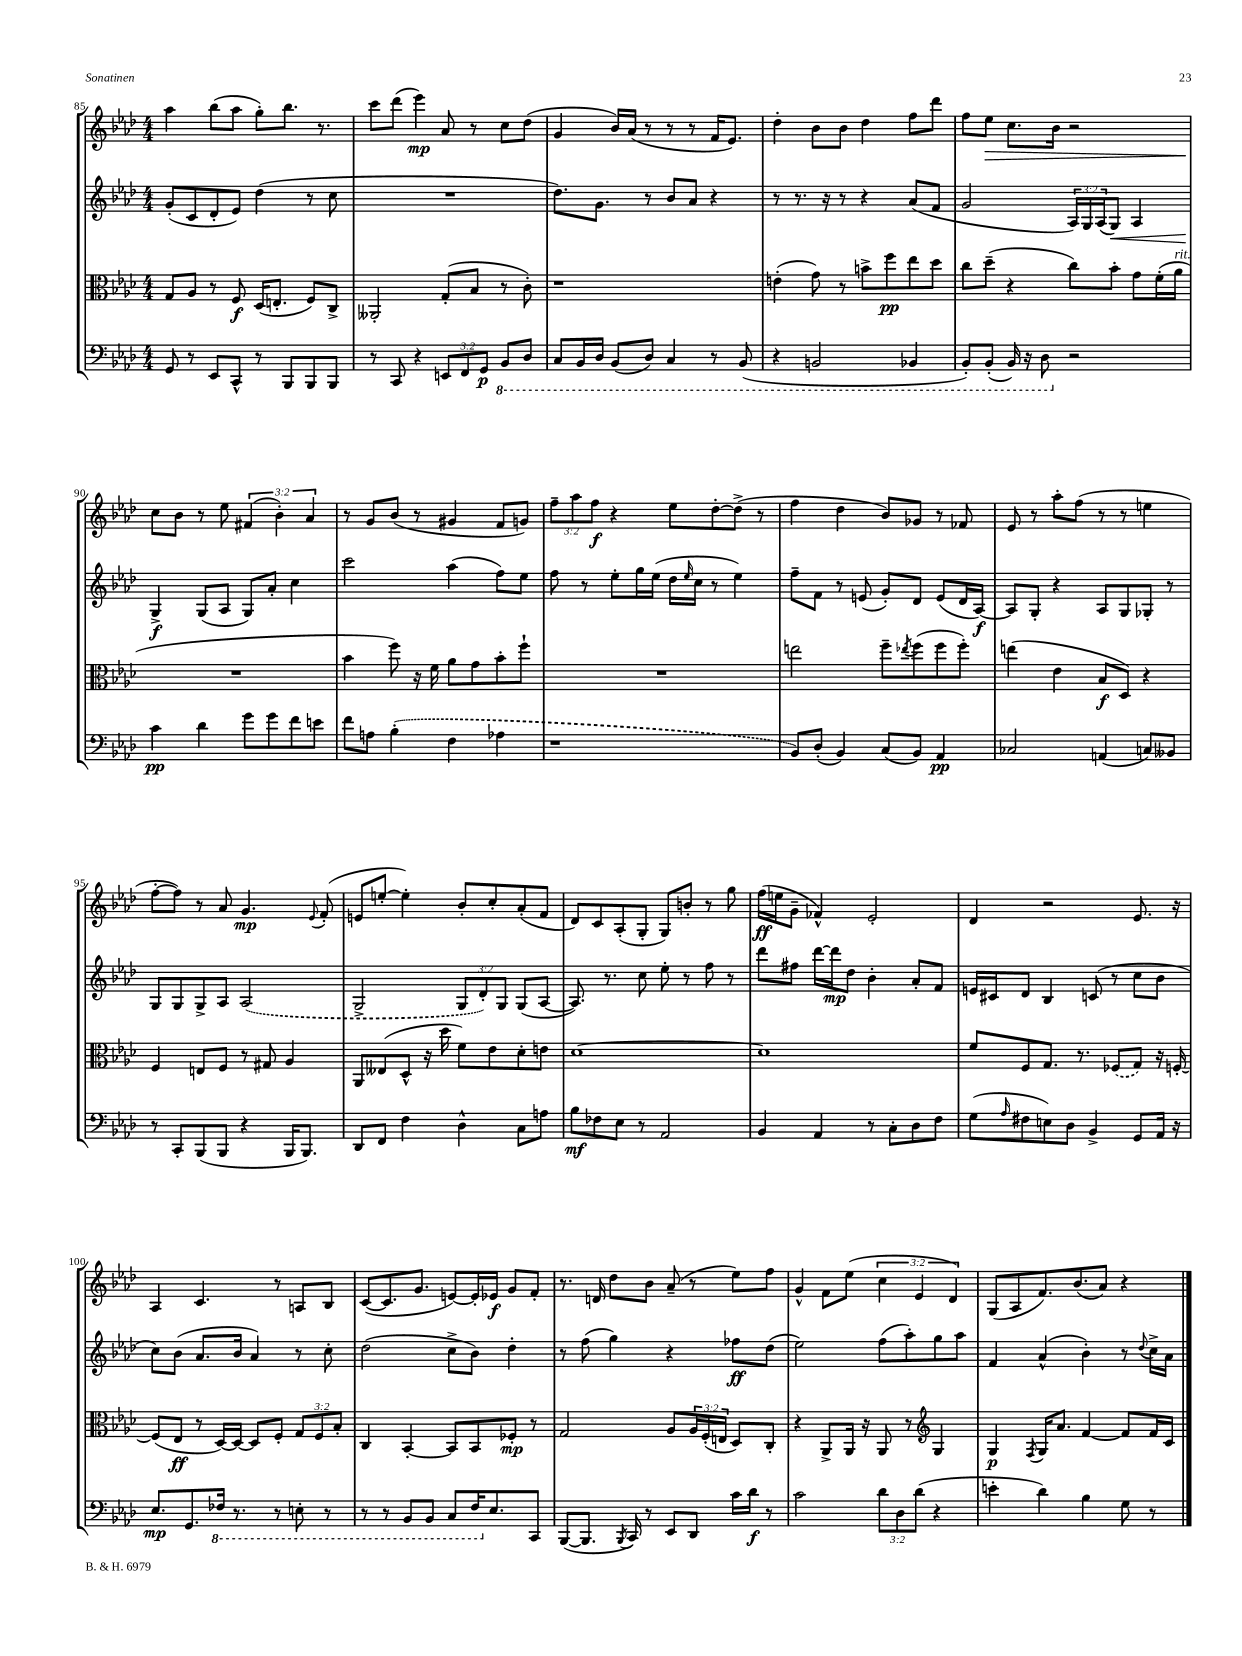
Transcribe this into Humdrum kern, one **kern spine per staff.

**kern	**kern	**kern	**kern
*staff4	*staff3	*staff2	*staff1
*clefF4	*clefC3	*clefG2	*clefG2
*k[b-e-a-d-]	*k[b-e-a-d-]	*k[b-e-a-d-]	*k[b-e-a-d-]
*M4/4	*M4/4	*M4/4	*M4/4
8GG	8G	(8g'	4aa-
8r	8A-	8c	.
8EE-	8r	8d-'	(8bb-
8CC^^	8F	8e-)	8aa-
8r	(16D-	(4dd-	8gg')
.	8.E'	.	.
8BBB-	.	.	8.bb-
8BBB-	8F)	8r	.
.	.	.	8.r
8BBB-	8C^	8cc	.
=	=	=	=
8r	2AA--'	1r	8ccc
8CC	.	.	(8ddd-
4r	.	.	4eee-)
12EE	(8G'	.	8a-
12FF	.	.	.
.	8B-	.	8r
12GG	.	.	.
8BBB-	8r	.	8cc
8DD-	8c')	.	(8dd-
=	=	=	=
8CC	1r	8.dd-)	4g
16BBB-	.	.	.
16DD-	.	8.g	.
(8BBB-	.	.	16b-)
.	.	.	(16a-
8DD-)	.	8r	8r
4CC	.	8b-	8r
.	.	8a-	8r
8r	.	4r	16f
.	.	.	8.e-)
(8BBB-	.	.	.
=	=	=	=
4r	(4e'	8r	4dd-'
.	.	8.r	.
2BBB	8g)	.	8b-
.	.	16r	.
.	8r	8r	8b-
.	8b^	4r	4dd-
.	8ff	.	.
4BBB-	8ee-	(8a-	8ff
.	8dd-	8f	8ddd-
=	=	=	=
8BBB-')	8cc	2g	8ff
(8BBB-'	(8dd-~	.	8ee-
16BBB-)	4r	.	8.cc
16r	.	.	.
8DD-	.	.	.
.	.	.	16b-
2r	8cc)	24A-)	2r
.	.	24G	.
.	.	(24A-	.
.	8b-'	8G)	.
.	8g	4A-	.
.	(16f'	.	.
.	16a-	.	.
=	=	=	=
4c	1r	4G^	8cc
.	.	.	8b-
4d-	.	(8G	8r
.	.	8A-	8ee-
8g	.	8G)	(6f#
8g	.	8a-'	.
.	.	.	6b-')
8f	.	4cc	.
.	.	.	6a-
8e	.	.	.
=	=	=	=
8f	4b-	2ccc	8r
8A	.	.	8g
(4B-'	8ff)	.	(8b-
.	16r	.	8r
.	16f	.	.
4F	8a-	(4aa-	4g#
.	8g	.	.
4A-	8b-'	8ff)	8f
.	8ff`	8ee-	8g)
=	=	=	=
1r	1r	8ff	12ff~
.	.	.	12aa-
.	.	8r	.
.	.	.	12ff
.	.	8ee-'	4r
.	.	16gg	.
.	.	(16ee-	.
.	.	16dd-	8ee-
.	.	16qqee-	.
.	.	16cc	.
.	.	8r	[8dd-'
.	.	4ee-)	(8dd-^]
.	.	.	8r
=	=	=	=
8BB-)	2ee	8ff~	4ff
(8D-'	.	8f	.
4BB-)	.	8r	4dd-
.	.	(8e	.
(8C	8ff~	8g')	8b-)
.	8qee-	.	.
8BB-)	(8ff	8d-	8g-
4AA-	8ff	(8e	8r
.	8ff')	16d-	8f-
.	.	[16A-)	.
=	=	=	=
2C-	(4ee	8A-]	8e-
.	.	8G'	8r
.	4e-	4r	8aa-'
.	.	.	(8ff
(4AA	8B-	8A-	8r
.	8D-)	8G	8r
8C)	4r	8G-'	4ee
8BB--	.	8r	.
=	=	=	=
8r	4F	8G	[8ff'
8CC'	.	8G	8ff])
(8BBB-	8E	8G^	8r
8BBB-	8F	8A-	8a-
4r	8r	(2A-	4.g
.	8G#	.	.
16BBB-	4A-	.	.
8.BBB-)	.	.	.
.	.	.	8qqe-
.	.	.	(8f'
=	=	=	=
8DD-	8AA-	2G^	8e
8FF	(8E--	.	[8ee'
4F	8D-^^	.	4ee'])
.	16r	.	.
.	16dd-	.	.
4D-^^	8f)	12G	8b-'
.	.	12d-')	.
.	8e-	.	8cc'
.	.	12G	.
8C	8d-'	(8G	(8a-'
8A	8e	[8A-	8f
=	=	=	=
8B-	[1d-	8.A-])	8d-)
8F-	.	.	8c
.	.	8.r	.
8E-	.	.	(8A-'
8r	.	8cc	8G'
2AA-	.	8ee-'	8G)
.	.	8r	8b'
.	.	8ff	8r
.	.	8r	8gg
=	=	=	=
4BB-	1d-]	8ddd-	(16ff
.	.	.	16ee
.	.	8ff#	8g~
4AA-	.	[16ddd-	4f-^^)
.	.	16ddd-]	.
.	.	8dd-	.
8r	.	4b-'	2e-'
8C'	.	.	.
8D-	.	8a-'	.
8F	.	8f	.
=	=	=	=
(8G	8f	16e	4d-
.	.	16c#	.
16qqA-	.	.	.
8F#	8F	8d-	.
8E)	8.G	4B-	2r
8D-	.	.	.
.	8.r	.	.
4BB-^	.	(8c	.
.	(8F-	8r	.
8GG	8G)	8cc	8.e-
16AA-	16r	8b-	.
16r	[16F'	.	16r
=	=	=	=
8.E-	(8F]	8cc)	4A-
.	8E-	(8b-	.
8.GG	.	.	.
.	8r	8.a-	4.c
16FF-	[16D-)	.	.
8.r	16D-_	16b-	.
.	8D-]	4a-)	.
8r	8F'	.	8r
8EE'	12G	8r	8A
.	12F	.	.
8r	.	8cc'	8B-
.	12B-'	.	.
=	=	=	=
8r	4C	(2dd-	([8c
8r	.	.	8.c]
8BBB-	[4BB-'	.	.
.	.	.	8.g
8BBB-	.	.	.
8CC	8BB-]	8cc^	[8e)
16FF	8BB-	8b-)	16e']
8.E-	.	.	16e-
.	8F-'	4dd-'	8g
8CC	8r	.	8f'
=	=	=	=
([8BBB-	2G	8r	8.r
8.BBB-]	.	(8ff	.
.	.	.	16d
.	.	4gg)	8dd-
8qBBB-	.	.	.
16CC)	.	.	.
8r	.	.	8b-
8EE-	8A-	4r	(8a-~
8DD-	24A-	.	8r
.	(24F'	.	.
.	24E	.	.
16c	8D-)	8ff-	8ee-)
16d-	.	.	.
8r	8C'	(8dd-	8ff
=	=	=	=
2c	4r	2ee-)	4g^^
.	8AA-^	.	8f
.	16AA-	.	(8ee-
.	16r	.	.
12d-	8AA-	(8ff	6cc
12D-	.	.	.
.	8r	8aa-')	.
(12d-	.	.	6e-
*	*clefG2	*	*
4r	4G	8gg	.
.	.	.	6d-)
.	.	8aa-	.
=	=	=	=
4e'	4G	4f	(8G
.	.	.	8A-
.	8qF	.	.
4d-)	16G	(4a-^^	8.f)
.	8.a-	.	.
.	.	.	(8.b-
4B-	[4f	4b-')	.
.	.	.	8a-)
8G	8f]	8r	4r
.	.	8qqdd-	.
8r	16f	16cc^	.
.	16c	16a-	.
==	==	==	==
*-	*-	*-	*-
